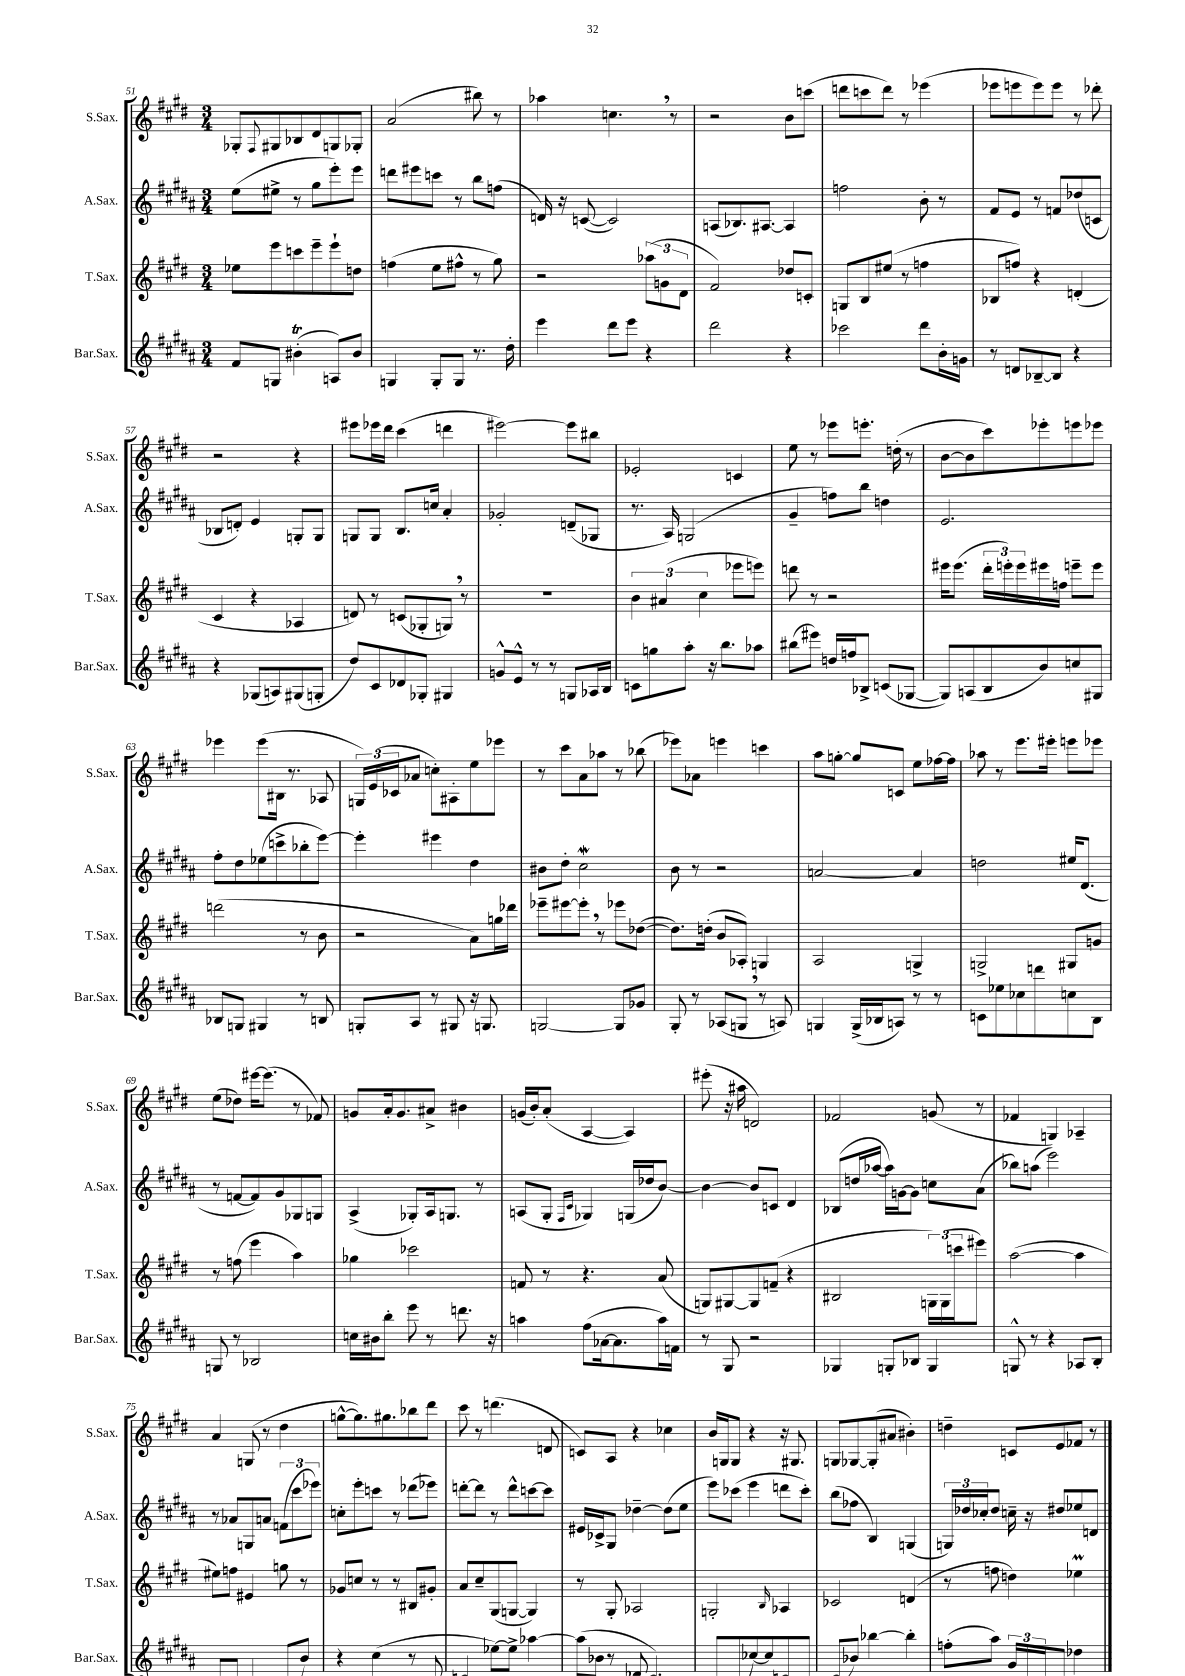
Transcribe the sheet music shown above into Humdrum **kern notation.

**kern	**kern	**kern	**kern
*staff4	*staff3	*staff2	*staff1
*clefG2	*clefG2	*clefG2	*clefG2
*k[f#c#g#d#a#]	*k[f#c#g#d#]	*k[f#c#g#d#a#]	*k[f#c#g#d#]
*M3/4	*M3/4	*M3/4	*M3/4
8f#/L	8ee-\L	(8ee\L	8G-'/L
.	.	.	8qqF#/
8G/J	8eee\	8ee#^\J	8G#/
(4b#'\	8ccc\	8r	8B-/
.	8eee~\	8gg#\L	8d#/
8A/L)	8eee`\	8eee'\)	8G/
8b#/J	8dd\J	8eee\J	8G-'/J
=	=	=	=
4G/	(4ff\	8ddd\L	(2a/
.	.	8eee#\	.
8G'/L	8ee\L	8ccc\J	.
8G/J	8ff#^^\J	8r	.
8.r	8r	8bb\L	8bb#\)
.	8gg#\)	(8ff\J	8r
16dd#'\	.	.	.
=	=	=	=
4eee\	2r	16d/)	4aa-\
.	.	16r	.
.	.	([8c/	.
8ddd#\L	.	2c/])	4.cc\
8eee\J	.	.	.
4r	(12aa-\L	.	.
.	12g\	.	.
.	.	.	8r
.	12d#\J	.	.
=	=	=	=
2ddd#\	2f#/)	(8A/L	2r
.	.	8.B-/)	.
.	.	[8.A#/J	.
4r	8dd-/L	4A#/]	8b\L
.	8c'/J	.	(8ccc\J
=	=	=	=
2ccc-\	8G/L	2ff\	8ddd\L
.	8B/	.	8ccc\
.	(8ee#/J	.	8ddd\J)
.	8r	.	8r
8ddd#\L	4ff\	8b'\	(4eee-\
16b'\L	.	8r	.
16g\JJ	.	.	.
=	=	=	=
8r	8B-/L	8f#/L	8eee-\L
8d/L	8ff/J)	8e/J	8eee\
[8B-~/	4r	8r	8eee\)
8B-/]J	.	8f/L	8eee\J
4r	(4d'/	(8dd-/	8r
.	.	8c/J	8ddd-'\
=	=	=	=
4r	4c#/	8B-/L	2r
.	.	8d'/J)	.
(8G-/L	4r	4e/	.
8A/)	.	.	.
(8G#/	4A-/	8G'/L	4r
8G'/J	.	8G/J	.
=	=	=	=
8dd#/L)	8d/)	8G/L	8eee#\L
8c#/	8r	8G/J	16eee-\L
.	.	.	16ddd#\JJ
8d-/	(8c/L	8.B/L	(4ccc#\
8G-'/J	8G-'/	.	.
.	.	16cc/Jk	.
4G#/	8G/J)	4a#'/	4ddd\
.	8r	.	.
=	=	=	=
8g^^/L	2.r	2g-'/	[2eee#\)
8e^^/J	.	.	.
8r	.	.	.
8r	.	.	.
8G/L	.	(8d~/L	8eee#\]L
16A-/L	.	8G-/J	8bb#\J
16B/JJ	.	.	.
=	=	=	=
8c\L	6b\	8.r	2e-'/
8gg\	.	.	.
.	(6a#/	.	.
.	.	16A#/)	.
8aa#'\J	.	(2G/	.
.	6cc#\	.	.
16r	.	.	.
8.bb\L	.	.	.
.	8eee-\L	.	4c/
8aa-\J	8eee\J)	.	.
=	=	=	=
(8bb#\L	8ddd\	4g#~/	8ee\
8eee#\J)	8r	.	8r
16dd/LL	2r	8ff\L)	8eee-\L
16ff/J	.	.	.
8B-^/J	.	8bb\J	8.eee'\J
(8c/L	.	4dd\	.
.	.	.	(16dd'\
[8G-/J	.	.	8r
=	=	=	=
8G-/]L)	16eee#\LK	2.e/	[8b\L
.	(8.eee#\J	.	.
(8A/	.	.	8b\]
8B/	24ddd#'\LL	.	8ccc#\)
.	24eee'\)	.	.
.	24eee\	.	.
8b/)	16eee#\	.	8eee-'\
.	16ff\JJ	.	.
8cc/	8eee~\L	.	8eee\
8G#/J	8eee\J	.	8eee-\J
=	=	=	=
8B-/L	(2ddd\	8ff#'\L	4eee-\
8G/J	.	8dd#\	.
4G#/	.	(8ee-\	(8eee-\L
.	.	8ccc^\	16B#\Jk
.	.	.	8.r
8r	8r	8bb-'\	.
8B/	8b\	[8eee\J)	8A-/
=	=	=	=
8G'/L	2r	4eee'\]	24G/LL)
.	.	.	(24e/
.	.	.	24c-/J
8A#/J	.	.	8a-/J
8r	.	4eee#\	8cc'\L)
8G#/	.	.	8A#'\
16r	8a\L)	4dd#\	8ee\
8.G/	.	.	.
.	16gg\L	.	8eee-\J
.	16ddd-\JJ	.	.
=	=	=	=
[2G/	8eee-~\L	8b#\L	8r
.	[8eee#\	8dd#'\J	8ccc#\L
.	8eee#'\]J	2cc#\	8a\
.	8r	.	8aa-\J
8G/]L	8eee-\L	.	8r
8g-/J	([8dd-\J	.	(8bb-\
=	=	=	=
8G#'/	8.dd-\]L)	8b\	8eee-\L)
8r	.	8r	8a-\J
.	(16dd'\Jk	.	.
(8A-/L	8b/L	2r	4eee\
8G/J	8A-'/J)	.	.
8r	4G/	.	4ccc\
8A/)	.	.	.
=	=	=	=
4G/	2A/	[2a/	8aa\L
.	.	.	[8gg'\J
(16G^/LL	.	.	8gg/]L
16B-/J	.	.	.
8A/J)	.	.	8c/J
8r	4G^/	4a/]	8ee\L
8r	.	.	[16ff-\L
.	.	.	16ff-\]JJ
=	=	=	=
8c\L	2G^/	2dd\	8aa-\
8ee-\	.	.	8r
8cc-\	.	.	8.eee\L
8ddd\	.	.	.
.	.	.	16eee#'\Jk
8cc\	8G#/L	16ee#/LK	8eee\L
.	.	(8.d#/J	.
8B\J	8g/J	.	8eee-\J
=	=	=	=
8G/	8r	8r	(8ee\L
8r	(8ff\	[8f/L	8dd-\J)
2B-/	4eee\	8f/])	[16eee#\LK
.	.	.	(8.eee#\]J
.	.	8g#/	.
.	4aa\)	8G-/	8r
.	.	8G/J	8f-/)
=	=	=	=
16cc\LL	4gg-\	(4A#^/	8g/L
16b#\J	.	.	.
8bb'\J	.	.	16a'/k
.	.	.	8.g/
8eee\	2ccc-\	8G-'/L)	.
8r	.	16A#/k	8a#^/J
.	.	8.G/J	.
8.ddd\	.	.	4b#\
.	.	8r	.
16r	.	.	.
=	=	=	=
4aa\	8f/	(8A/L	(16g/LL
.	.	.	16b'/J)
.	8r	8G#'/J	(8a'/J
.	.	16qqF#/LL	.
.	.	16qqc#/JJ	.
(8ff#\L	4.r	4G-/)	[4A/
[16a-\k	.	.	.
8.a-\]	.	.	.
.	.	(16G/LL	4A/])
.	.	16dd-/J	.
16aa\L)	(8a/	[8b/J)	.
16f\JJ	.	.	.
=	=	=	=
8r	8G/L)	4b\_	(8eee#'\
8G#/	[8G#/	.	16r
.	.	.	16aa#\
2r	8G#/]	8b/]L	2d/)
.	(8f~/J	8c/J	.
.	4r	4d#/	.
=	=	=	=
4G-/	2B#/	(8B-/L	2f-/
.	.	16dd/L	.
.	.	[16aa-/JJ	.
8G'/L	.	16aa-\]LL)	.
.	.	[16g\J	.
8B-/J	.	8g\]J	.
4G/	24G\LL)	8cc\L	(8g/
.	(24G\	.	.
.	24ccc\J	.	.
.	8eee#\J)	(8a#\J	8r
=	=	=	=
8G^^/	([2aa\	8bb-\L)	4f-/
8r	.	(8aa\J	.
4r	.	2eee\)	4G/)
8A-/L	4aa\]	.	4A-~/
8B'/J	.	.	.
=	=	=	=
[8G/L	8ee#\L)	8r	4a/
(8G/]J	8ff\J	8a-/L	.
4G/	4e#/	8G/	(8G/
.	.	8a/J	8r
8G#'/L	8gg\	(12f\L	4dd#\
.	.	12ccc#\	.
8b/J)	8r	.	.
.	.	12eee-\J)	.
=	=	=	=
4r	8g-/L	8cc'\L	[8gg^^\L
.	8cc/J	8eee'\	8.gg\])
(4cc#\	8r	8ccc\J	.
.	.	.	8.gg#\
.	8r	8r	.
8r	8B#/L	(8ddd-\L	8bb-\
8B/	8g#'/J	8eee-\J)	8ddd#\J
=	=	=	=
4c/	8a/L	[8ddd'\L	8ccc#\
.	8cc#~/	8ddd\]J	8r
[8ee-\L)	(8G#/	8r	(4.ddd\
8ee-^\]J	[8G/J	8ddd^^\L	.
[4aa-\	4G/])	[8ccc\	.
.	.	8ccc\]J	8d/
=	=	=	=
(16aa-\]LL	8r	16e#/LL	8c/L)
16b-\JJ	.	16c-^/J	.
8r	8G#'/	8G#/J	8A/J
8d-/	2A-/	[4dd-~\	4r
4.c#/)	.	.	.
.	.	(8dd-\]L	4cc-\
.	.	8ee\J	.
=	=	=	=
(8G'/L	2G'/	8eee\L)	16b/LL
.	.	.	16G/J
8A/	.	(8ccc-\J	8G/J
[8cc-/)	.	4eee\	4r
8cc-/]	.	.	.
.	16qqB/	.	.
(8c/	4A-/	8ddd\L	16r
.	.	.	8.G#/
8A/J	.	8ccc-'\J)	.
=	=	=	=
8c#/L	2c-/	(8bb\L	8G/L
8b-/J)	.	8ff-\J	[8G-/
[4bb-\	.	4B/)	(8G-'/]
.	.	.	8a#/J
4bb-'\]	(4d/	(4G/	4b#'\)
=	=	=	=
(8ff'\L	8r	24G/LL)	4dd~\
.	.	24dd-/	.
.	.	24cc-'/J	.
8aa#\J)	8ff\	8dd-/J	.
24g#/LL	4dd\)	16cc~\	8c/L
24G/	.	.	.
.	.	16r	.
24A/J	.	.	.
8G-/J	.	8dd#/L	8e/
4dd-\	4ee-\	8ee-/	8f-/J
.	.	8d/J	8r
==	==	==	==
*-	*-	*-	*-
